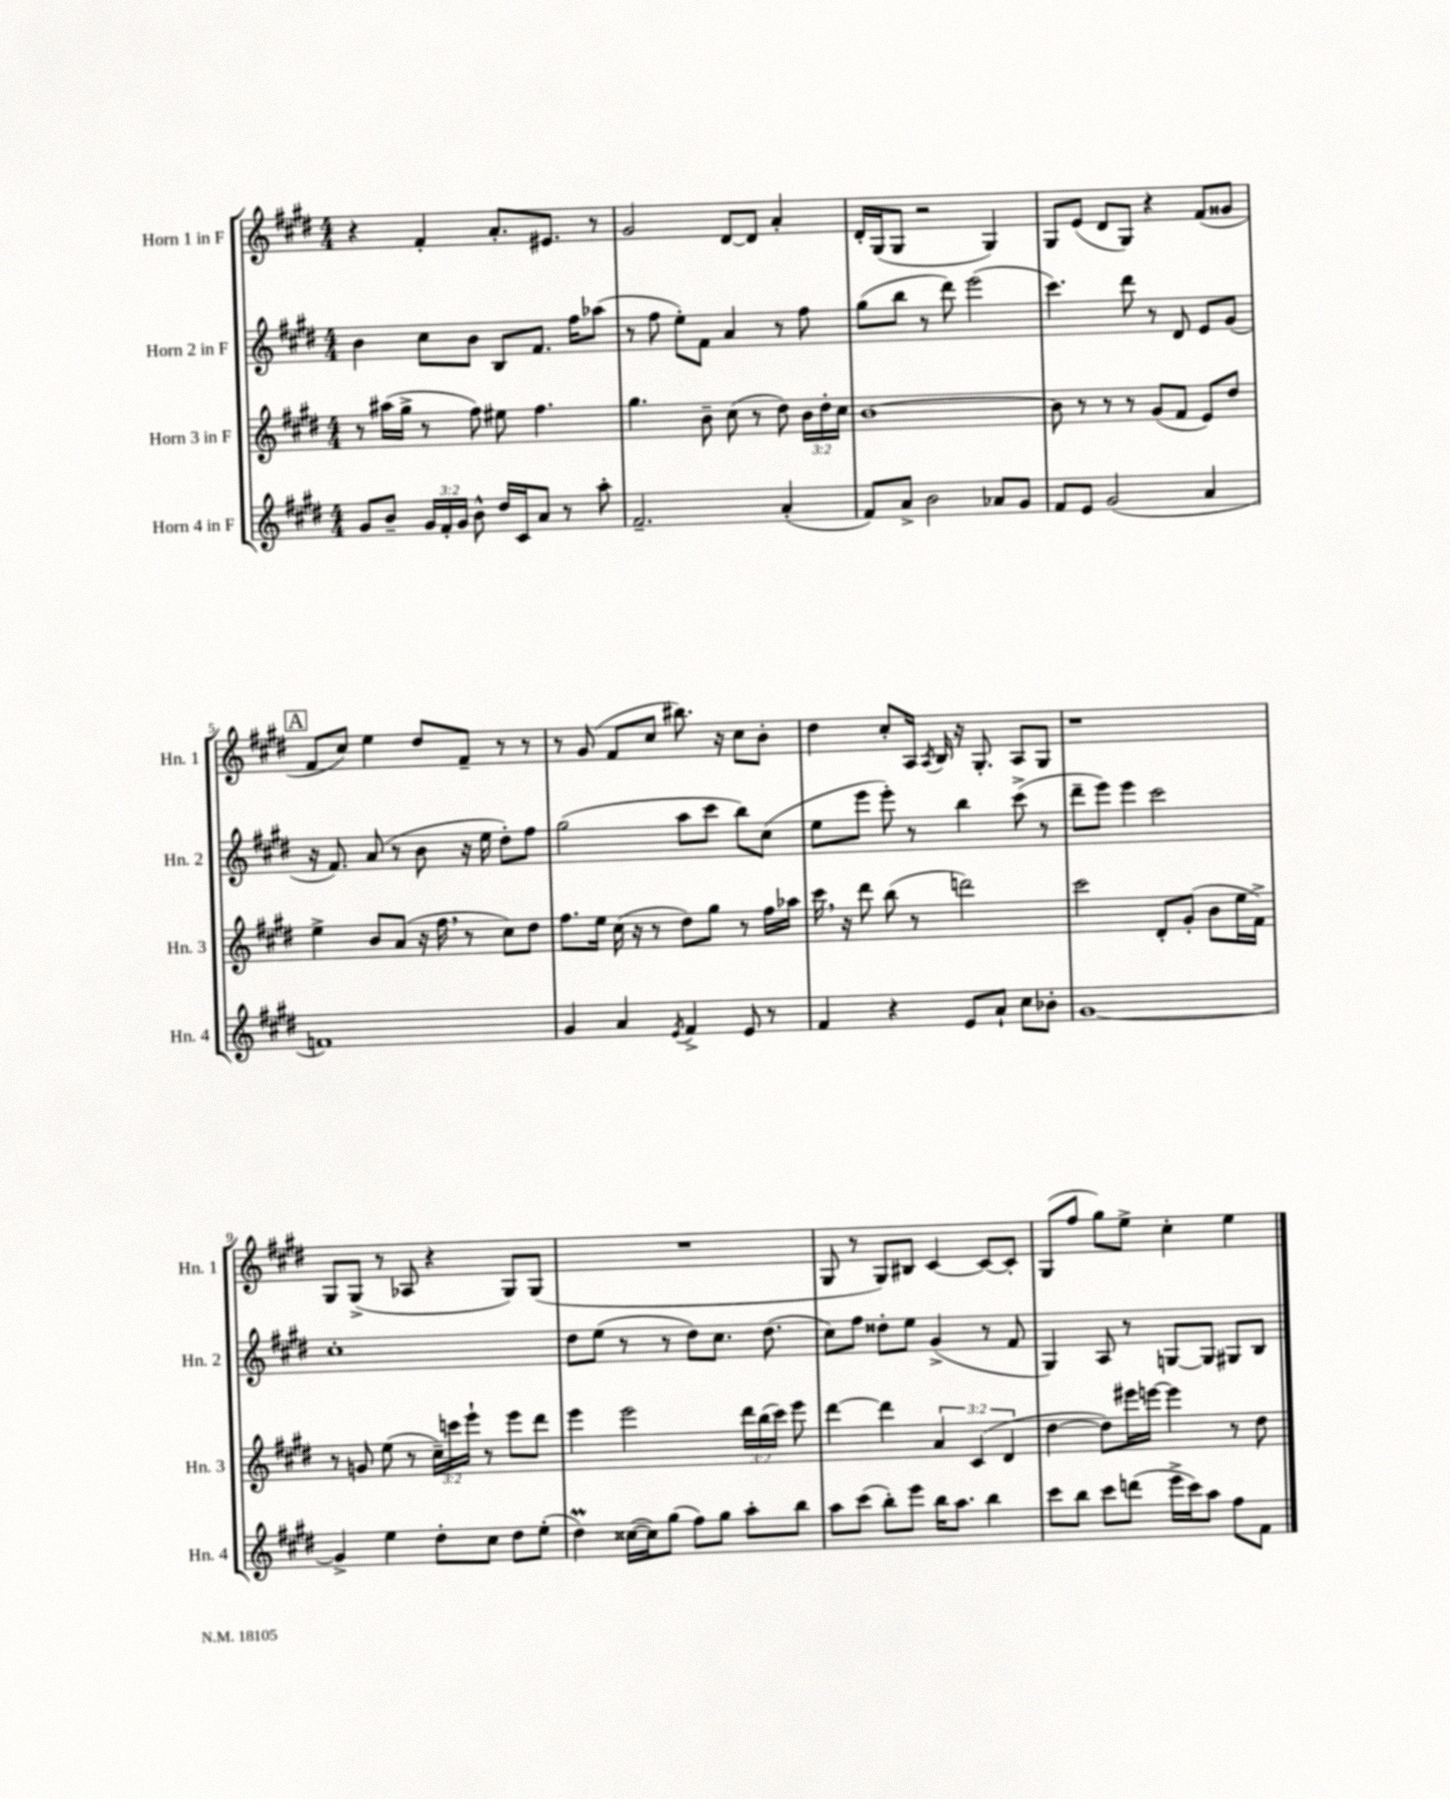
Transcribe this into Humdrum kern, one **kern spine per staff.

**kern	**kern	**kern	**kern
*part4	*part3	*part2	*part1
*staff4	*staff3	*staff2	*staff1
*I"Horn 4 in F	*I"Horn 3 in F	*I"Horn 2 in F	*I"Horn 1 in F
*I'Hn. 4	*I'Hn. 3	*I'Hn. 2	*I'Hn. 1
*clefG2	*clefG2	*clefG2	*clefG2
*k[f#c#g#d#]	*k[f#c#g#d#]	*k[f#c#g#d#]	*k[f#c#g#d#]
*M4/4	*M4/4	*M4/4	*M4/4
=1	=1	=1	=1
8g#/L	8r	4b\	4r
8b~/J	(16aa#X\LL	.	.
.	16gg#^\JJ	.	.
24g#/LL	8r	8cc#\L	4f#'/
24f#'/	.	.	.
24g#/JJ	.	.	.
8b^^\	8ff#\)	8b\J	.
16dd#/LL	8ee#X\	8B/L	8.a'/L
16c#/J	.	.	.
8a/J	4.ff#\	8.f#/J	.
.	.	.	8.e#X/J
8r	.	.	.
.	.	16ff#\KL	.
8aa'\	.	(8aa-X\J	8r
=2	=2	=2	=2
2.f#~/	4.gg#\	8r	2g#/
.	.	8ff#\	.
.	.	8ee'\L)	.
.	8b~\	8f#\J	.
.	(8cc#\	4a/	[8d#/L
.	8r	.	8d#/J]
(4a'/	8dd#\)	8r	4a'/
.	24b\LL	8ff#\	.
.	24dd#'\	.	.
.	24cc#\JJ	.	.
=3	=3	=3	=3
8f#/L)	[1b	(8gg#\L	16d#'/LL
.	.	.	(16G#/J
8a^/J	.	8bb\J	8G#/J
2b\	.	8r	2r
.	.	8ddd#\)	.
.	.	(2eee\	.
8a-X/L	.	.	4G#/)
8g#/J	.	.	.
=4	=4	=4	=4
8f#/L	8b\]	4.ccc#\)	8G#/L
8e/J	8r	.	(8e/J
(2g#/	8r	.	8d#/L
.	8r	8ddd#\	8G#/J)
.	(8g#/L	8r	4r
.	8f#/J	8d#/	.
4a/	8e/L)	8e/L	(8f#/L
.	8dd#/J	(8g#/J	8g##X/J
!!LO:LB:g=z
!!LO:REH:place=s1:t=A
=5	=5	=5	=5
1fn)	4ee^\	16r	8f#/L
.	.	8.f#/)	.
.	.	.	8cc#/J)
.	8b/L	(8a/	4ee\
.	(8a/J	8r	.
.	16r	8b\	8dd#/L
.	16ff#,\	.	.
.	8r	16r	8f#~/J
.	.	16ee\	.
.	8cc#\L)	8dd#'\L)	8r
.	8dd#\J	8ff#\J	8r
=6	=6	=6	=6
4g#/	8.ff#\L	(2gg#\	8r
.	.	.	(8g#/
.	16ee\Jk	.	.
4a/	(16cc#\	.	8f#/L
.	16r	.	.
.	8r	.	8cc#/J
8qe/	.	.	.
4f#^/	8dd#\L)	8aa\L	8.bb#X\)
.	8gg#\J	8ccc#\J	.
.	.	.	16r
8e/	8r	8bb\L)	8cc#\L
8r	16ff#\LL	(8cc#\J	8b'\J
.	16aa-X\JJ	.	.
=7	=7	=7	=7
4f#/	16ccc#,\	8ee\L	4dd#\
.	16r	.	.
.	8ddd#\	8eee\J	.
4r	(8bb\	8eee'\)	8cc#'/L
.	8r	8r	16A/Jk
.	.	.	8qA/
.	.	.	16B/
8e/L	2dddn\)	4bb\	16r
.	.	.	8.G#'/
8a`/J	.	.	.
8cc#\L	.	(8ccc#^\	8A/L
8b-X'\J	.	8r	8G#/J
=8	=8	=8	=8
[1g#	2ccc#\	8ddd#~\L	1r
.	.	8eee\J)	.
.	.	4eee\	.
.	8d#'/L	2ccc#\	.
.	(8g#'/J	.	.
.	8b\L	.	.
.	16ee\L	.	.
.	16f#^\JJ)	.	.
!!LO:LB:g=z
=9	=9	=9	=9
4g#^/]	8r	1cc#'	8G#/L
.	8gn/	.	(8G#^/J
4ee\	(8ee\	.	8r
.	8r	.	8A-X/
8dd#'\L	24cc#~\LL)	.	4r
.	24cccn\	.	.
.	24eee`\JJ	.	.
8cc#\J	8r	.	.
8dd#\L	8eee\L	.	8G#/L)
(8ee'\J	8ddd#\J	.	(8G#/J
=10	=10	=10	=10
4dd#m\)	4eee\	8dd#\L	1r
.	.	(8ee\J	.
([16cc##X\LL	2eee\	8r	.
16cc##\J])	.	.	.
(8gg#\J	.	8r	.
8ff#\L)	.	8dd#\L)	.
8gg#\J	.	8.cc#\J	.
8aa'\L	24ddd#\LL	.	.
.	(24bb\	.	.
.	.	(8.dd#\	.
.	24ccc#\JJ)	.	.
8bb\J	8eee\	.	.
=11	=11	=11	=11
8aa\L	[4ddd#\	8cc#\L)	8G#/
(8ccc#\J	.	8ff#\J	8r
8bb'\L)	4ddd#\]	8dd##X'\L	8G#/L)
8eee\J	.	8ee\J	8B#X/J
16bb\KL	6a/	(4g#^/	[4c#/
8.aa\J	.	.	.
.	(6c#/	.	.
4bb\	.	8r	8c#/L_
.	6d#/	.	.
.	.	8f#/	8c#'/J]
=12	=12	=12	=12
8ccc#\L	[4dd#\	4G#/)	(8G#/L
8bb\J	.	.	8ff#/J
8ccc#\L	8dd#\L])	8A/	8gg#\L)
(8dddn\J	16eee#X\L	8r	8ee^\J
.	[16eeen\JJ	.	.
16eee^\LL	4eee\]	[8Gn/L	4cc#'\
16ccc#\J)	.	.	.
8aa\J	.	8G/J]	.
8ff#\L	8r	8G#X/L	4ee\
8f#\J	8dd#\	8B/J	.
==	==	==	==
*-	*-	*-	*-
